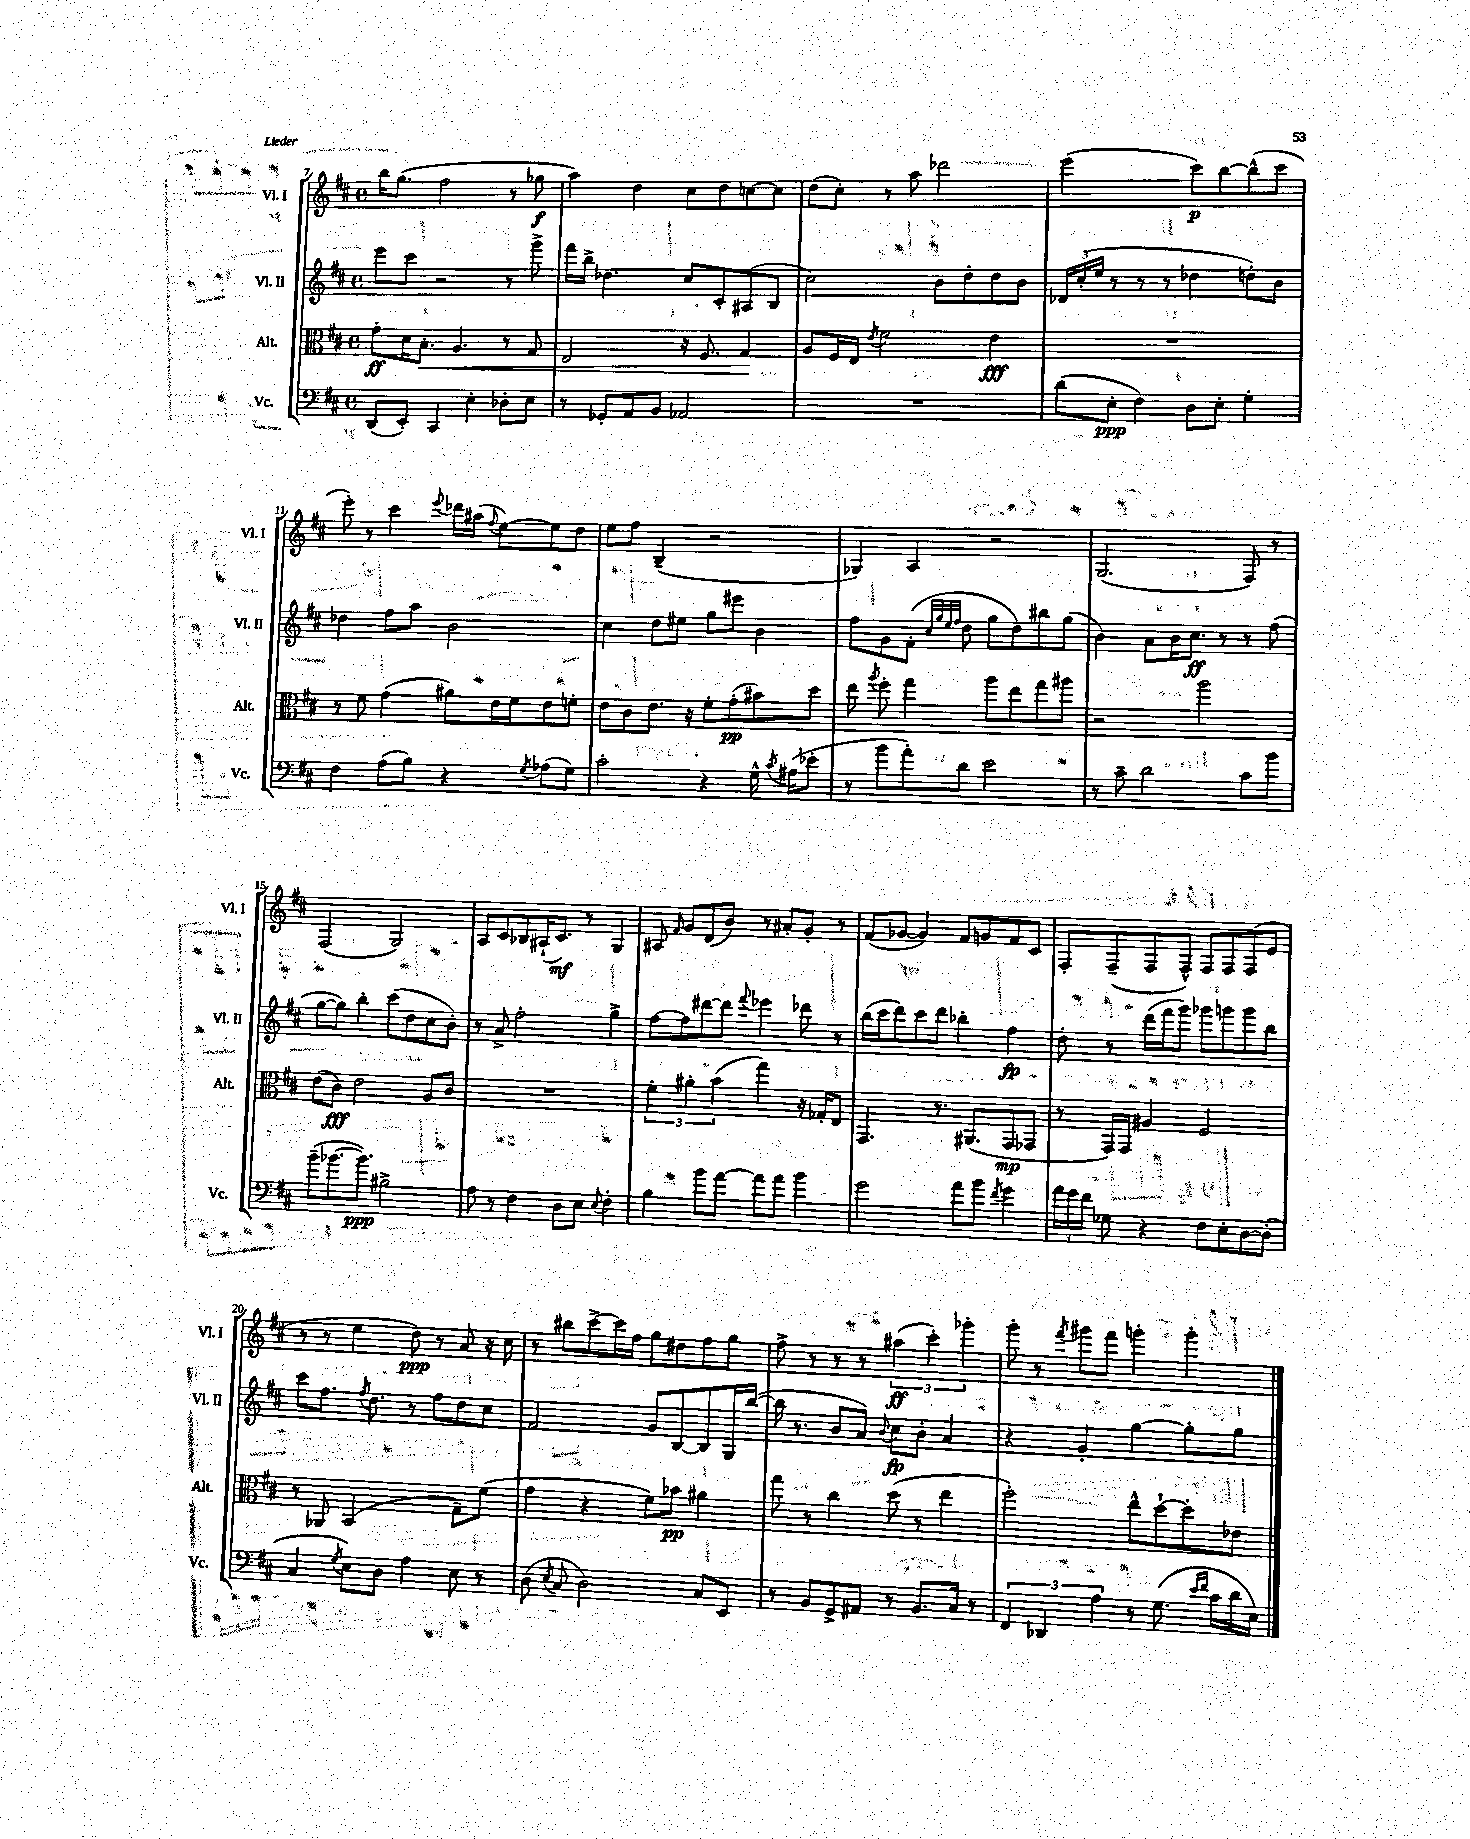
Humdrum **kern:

**kern	**kern	**kern	**kern
*staff4	*staff3	*staff2	*staff1
*clefF4	*clefC3	*clefG2	*clefG2
*k[f#c#]	*k[f#c#]	*k[f#c#]	*k[f#c#]
*M4/4	*M4/4	*M4/4	*M4/4
*met(c)	*met(c)	*met(c)	*met(c)
(8DD/L	8g'\L	8eee\L	16bb\LK
.	.	.	(8.gg\J
8EE'/J)	16d\K	8ccc#\J	.
.	8.B'\J	.	.
4CC#/	.	2r	2ff#\
.	4.A/	.	.
4E'\	.	.	.
8D-'\L	8r	8r	8r
8E\J	8G/	8ggg^\	8gg-\
=	=	=	=
8r	2E/	16fff#\LL	4aa\)
.	.	16bb^\JJ	.
8GG-'/L	.	4.dd-\	.
8AA/	.	.	4dd\
8BB/J	.	.	.
2AA-/	16r	8cc#/L	8cc#\L
.	8.F#/	.	.
.	.	8c#'/	8dd\
.	4G/	(8A#/	[8cc\
.	.	8B/J	8cc\]J
=	=	=	=
1r	8A/L	2cc#\)	(8dd\L
.	16F#/L	.	8cc#'\J)
.	16E/JJ	.	.
.	8qe/	.	.
.	2f#\	.	8r
.	.	.	8aa\
.	.	8b\L	2ddd-\
.	.	8dd'\	.
.	4e\	8dd\	.
.	.	8b\J	.
=	=	=	=
(8d\L	1r	24d-/LL	(2eee\
.	.	(24cc#'/	.
.	.	24ee/JJ	.
8E'\J	.	8r	.
4F#\)	.	8r	.
.	.	8r	.
8D\L	.	4dd-\	8ccc#\L)
8E'\J	.	.	[8bb\
4G'\	.	8dd'\L)	(8bb^^\]
.	.	8b\J	8ccc#\J
=	=	=	=
4F#\	8r	4dd-\	8eee'\)
.	8f#\	.	8r
(8A\L	(4g\	8ff#\L	4ccc#\
8B\J)	.	8aa\J	.
.	.	.	8qqeee/
4r	8a#\L)	2b\	16ddd-\LL
.	.	.	(16aa#\JJ
.	.	.	8qqff#/
.	16e\L	.	[8ee\L)
.	16f#\J	.	.
8qG/	.	.	.
(8A-\L	8e\	.	8ee\]
8G\J)	8f'\J	.	8dd\J
=	=	=	=
2c#'\	8e\L	4cc#\	8ee\L
.	8c#\	.	8ff#\J
.	8.e\J	8dd\L	(4B~/
.	.	8ee#\J	.
.	16r	.	.
4r	8f#'\L	8gg\L	2r
.	(8g'\	8eee#\J	.
16G^^\	8b#\)	4b\	.
8qc#/	.	.	.
(16A#\LK	.	.	.
8e-'\J	8dd\J	.	.
=	=	=	=
8r	8ee\	8ff#\L	4G-/)
.	8qaa/	.	.
8b\L	8ff#'\	8g\	.
8a'\)	4gg\	(8f#'\J	4A/
.	.	32qqcc#/LLL	.
.	.	32qqgg/	.
.	.	32qqee/	.
.	.	32qqff#/JJJ	.
8d\J	.	8dd\	.
2e\	8aa\L	8gg\L	2r
.	8ee\	8dd\)	.
.	8gg\	8bb#\	.
.	8aa#\J	(8gg\J	.
=	=	=	=
8r	2r	4b\)	(2.G/
8c#~\	.	.	.
2d\	.	8a\L	.
.	.	16b\K	.
.	.	8.cc#\J	.
.	2aa\	.	.
.	.	8r	.
8c#\L	.	8r	8F#/)
8b\J	.	(8ff#\	8r
=	=	=	=
(8b~\L	(8e\L	[8gg\L	(2F#/
[8.b-\	8c#\J)	8gg\]J)	.
.	2e\	4bb'\	.
8.b-\]J)	.	.	.
2B#^\	.	(8ccc#\L	2G/)
.	.	8dd\	.
.	8A/L	8cc#\	.
.	8c#/J	8b'\J)	.
=	=	=	=
8A\	1r	8r	8A/L
8r	.	8a^/	8c#/
4F#\	.	2ff#'\	8B-/
.	.	.	(16A#`/K
.	.	.	8.c#/J)
8D\L	.	.	.
8E\J	.	.	8r
8qqE/	.	.	.
4F#'\	.	4gg^\	4G/
=	=	=	=
4B\	6f#'\	[8ff#\L	8A#/
.	.	.	16qqf#/
.	.	8ff#\]	8g/L
.	6a#'\	.	.
8b\L	.	[8ddd#\	(8d/
.	(6b\	.	.
[8a\J	.	8ddd#\]J	8b/J)
.	.	8qqfff#/	.
8a\]L	4gg\)	4eee-\	8r
8a\J	.	.	8a#'/L
4b\	16r	8ddd-\	8g'/J
.	16G-'/LK	.	.
.	8E/J	8r	8r
=	=	=	=
2g\	4.GG/	(16bb\LL	(8f#/L
.	.	16ccc#\J	.
.	.	8ddd\)	[8g-/J
.	.	8ccc#\	4g-/])
.	8.r	8ddd\J	.
8a\L	.	4bb-'\	8f#/L
.	(8.AA#/L	.	.
8b\J	.	.	8g/
8qf#/	.	.	.
4g\	8GG/	4ff#\	8f#/
.	8GG-/J	.	8c#/J
=	=	=	=
24a\LL	8r	8dd'\	8F#'/L
24g\	.	.	.
24f#\JJ	.	.	.
8G-\	16GG/LL)	8r	(8F#~/
.	16GG/JJ	.	.
4r	4A#/	(16ddd\LL	8F#/
.	.	16fff#\J	.
.	.	8ggg\J)	8F#^^/J)
8F#\L	2F#/	8ggg-\L	8F#/L
8E'\	.	8ggg\	8F#/
[8D\	.	8ggg\	(8F#/
(8D'\]J	.	8bb\J	8e/J
=	=	=	=
4C#/	8r	8ccc#\L	8r
.	8AA-/	8.ff#\J	8r
8qG/	.	.	.
8E\L)	(2BB/	.	4ee\
.	.	8qff#/	.
.	.	8.dd\	.
8D\J	.	.	.
4A\	.	8r	8dd\)
.	.	8ff#\L	8r
8E\	8G~\L)	8dd\	8a/
8r	(8f#\J	8cc#\J	16r
.	.	.	16cc#\
=	=	=	=
(8D\	4g\	2f#/	8r
8qE/	.	.	.
8C#/	.	.	8bb#\L
2D\)	4r	.	[8ccc#^\
.	.	.	16ccc#\]L
.	.	.	16ff#\JJ
.	8f#\L)	8g/L	8gg\L
.	8b-\J	[8B/	8dd#\
8C#/L	4a#\	8B/]	8ff#\
8EE/J	.	16G/L	8gg\J
.	.	([16bb/JJ	.
=	=	=	=
8r	8gg\	16bb\]	8ff#^\
.	.	8.r	.
8BB/L	8r	.	8r
8GG^/	4cc#\	8b/L	8r
8AA#/J	.	8a/J)	8r
.	.	8qqb/	.
8r	(8dd\	8cc#\L	(6aa#\
8.BB/L	8r	8b'\J	.
.	.	.	6ccc#'\)
.	4ee\	4a/	.
16C#/Jk	.	.	.
.	.	.	6ggg-'\
8r	.	.	.
=	=	=	=
6FF#/	2ff#'\)	4r	8ggg'\
.	.	.	8r
6DD-/	.	.	.
.	.	.	8qfff#/
.	.	4g'/	8ggg#\L
6A\	.	.	.
.	.	.	8fff#\J
8r	8ee^^\L	[4gg\	4ggg'\
(8.G\	[8dd`\	.	.
.	8dd'\]	8gg'\]L	4ggg'\
16qqe/LL	.	.	.
16qqf#/JJ	.	.	.
16c#\LL	.	.	.
16d\	8e-\J	8gg\J	.
16E\JJ)	.	.	.
==	==	==	==
*-	*-	*-	*-
